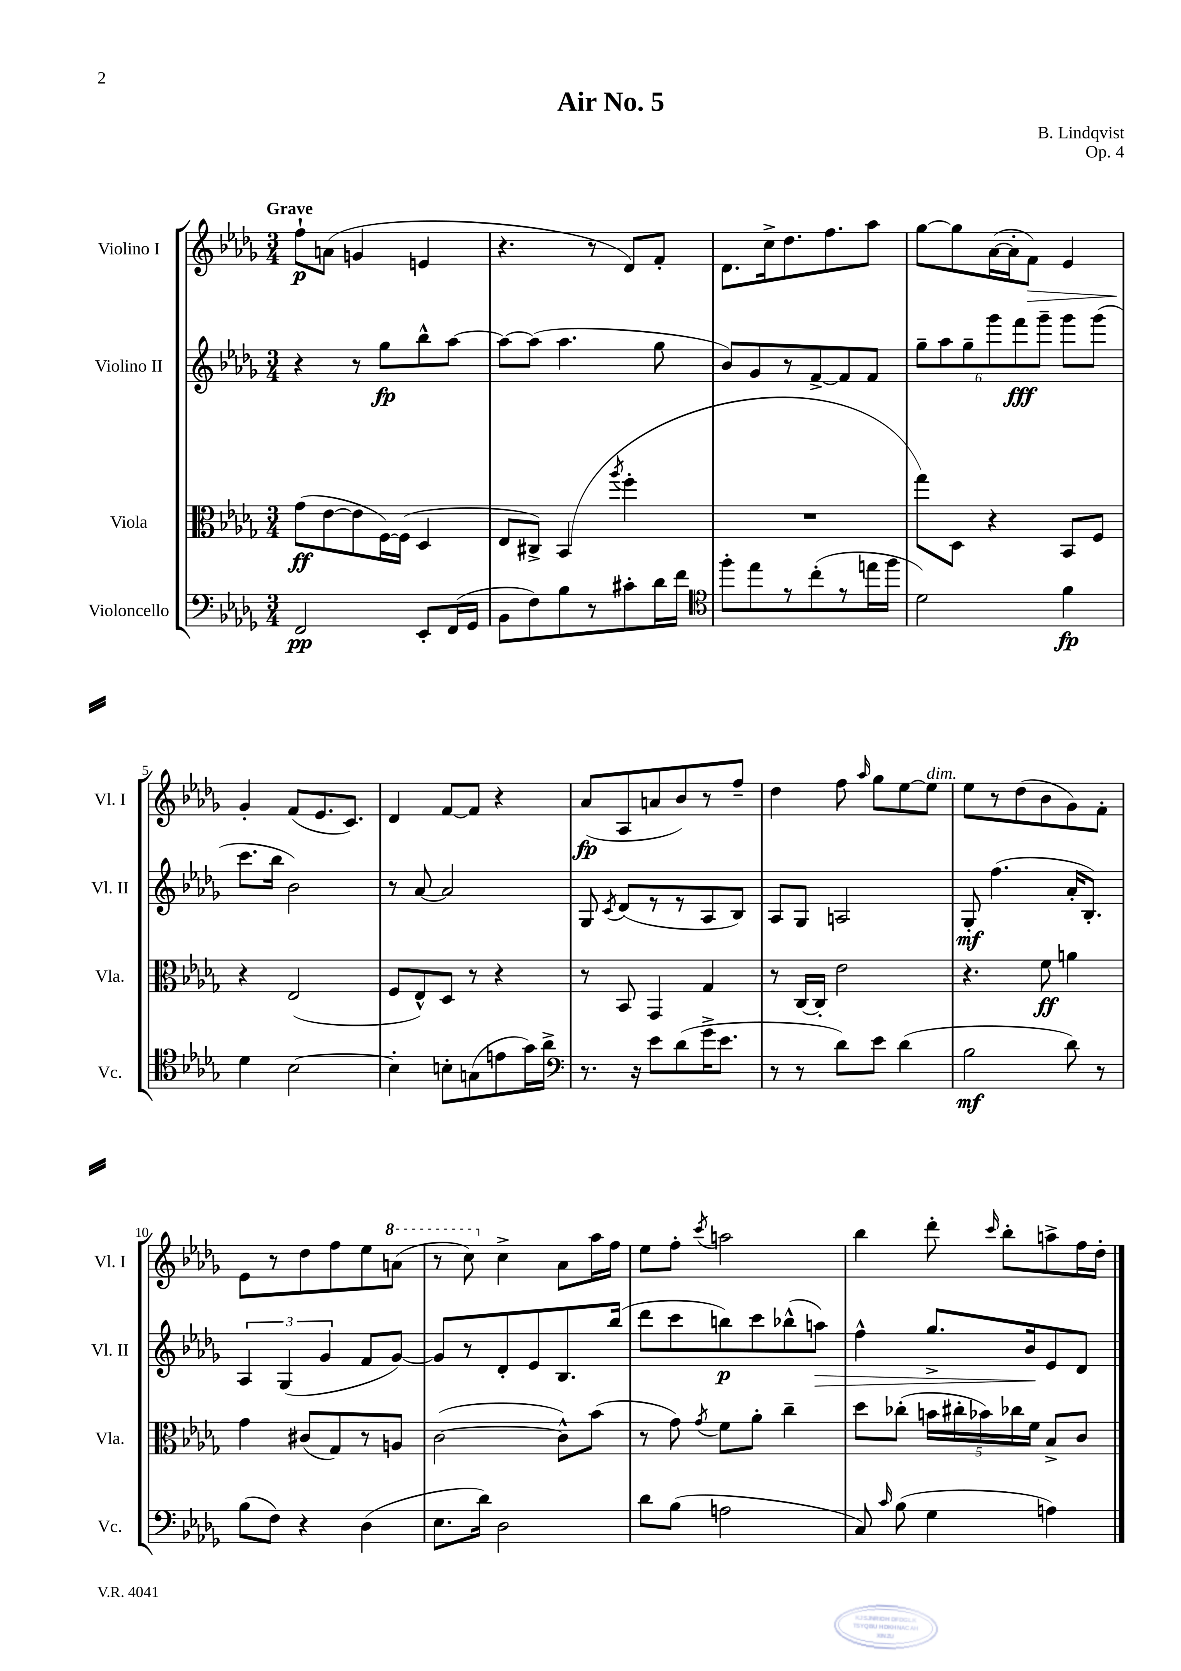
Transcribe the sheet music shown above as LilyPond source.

\header { title = "Air No. 5" composer = "B. Lindqvist" opus = "Op. 4" }
<<
\new StaffGroup <<
\new Staff = "s0" \with { instrumentName = "Violino I" shortInstrumentName = "Vl. I" } {
    \clef treble \key des \major \numericTimeSignature \time 3/4 \tempo "Grave"
    \autoBeamOff f''8[-!\p a'8]( g'4 e'4 |
    r4. r8 des'8[) f'8]-. |
    des'8.[ c''16-> des''8. f''8. aes''8] |
    ges''8[~ ges''8 aes'16~( aes'16-. f'8]\>) ees'4 |
    ges'4-.\! f'8[( ees'8. c'8.]) |
    des'4 f'8[~ f'8] r4 |
    aes'8[\fp( aes8 a'8 bes'8) r8 f''8]-- |
    des''4 f''8 \grace { aes''16 } ges''8[ ees''8~ ees''8]^\markup { \italic "dim." } |
    ees''8[ r8 des''8( bes'8 ges'8) f'8]-. |
    ees'8[ r8 des''8 f''8 ees''8 \ottava #1 a''8]( |
    r8 c'''8) \ottava #0 c''4-> aes'8[ aes''16 f''16] |
    ees''8[ f''8]-. \acciaccatura { c'''8 } a''2 |
    bes''4 des'''8-. \grace { c'''16 } bes''8[-. a''8-> f''16 des''16]-. \bar "|." |
}
\new Staff = "s1" \with { instrumentName = "Violino II" shortInstrumentName = "Vl. II" } {
    \clef treble \key des \major \numericTimeSignature \time 3/4
    \autoBeamOff r4 r8 ges''8[\fp bes''8-^ aes''8]~ |
    aes''8[~ aes''8]( aes''4. ges''8 |
    bes'8[) ges'8 r8 f'8~-> f'8 f'8] |
    \tuplet 6/4 { ges''8[-- aes''8 ges''8-- ges'''8 f'''8\fff ges'''8]-- } ges'''8[ ges'''8]( |
    c'''8.[ bes''16] bes'2) |
    r8 aes'8~ aes'2 |
    ges8 \acciaccatura { c'8 } des'8[( r8 r8 aes8 bes8]) |
    aes8[ ges8] a2 |
    ges8-.\mf f''4.( aes'16[-. bes8.]-.) |
    \tuplet 3/2 { aes4 ges4( ges'4 } f'8[ ges'8]~) |
    ges'8[ r8 des'8-. ees'8 bes8. bes''16]( |
    des'''8[ c'''8 b''8\p) c'''8 bes''8-^( a''8]\>) |
    f''4-^ ges''8.[-> bes'16\! ees'8 des'8] \bar "|." |
}
\new Staff = "s2" \with { instrumentName = "Viola" shortInstrumentName = "Vla." } {
    \clef alto \key des \major \numericTimeSignature \time 3/4
    \autoBeamOff ges'8[\ff( ees'8~ ees'8 f16~) f16]( des4 |
    ees8[ cis8]->) bes,4( \acciaccatura { aes''8 } f''4-. |
    R2. |
    ges''8[) des8] r4 bes,8[ f8] |
    r4 ees2( |
    f8[ ees8-^) des8] r8 r4 |
    r8 bes,8 ges,4 ges4 |
    r8 c16[~ c16]-. ees'2 |
    r4. f'8\ff a'4 |
    ges'4 cis'8[( ges8) r8 a8] |
    c'2~( c'8[-^) bes'8]( |
    r8 ges'8) \acciaccatura { ges'8 } f'8[ aes'8]-. c''4-- |
    des''8[ ces''8]-.( \tuplet 5/4 { b'16[ cis''16-. bes'16) ces''16 f'16] } bes8[-> c'8] \bar "|." |
}
\new Staff = "s3" \with { instrumentName = "Violoncello" shortInstrumentName = "Vc." } {
    \clef bass \key des \major \numericTimeSignature \time 3/4
    \autoBeamOff f,2\pp ees,8[-. f,16( ges,16] |
    bes,8[ f8) bes8 r8 cis'8-. des'16 f'16] |
    \clef tenor f''8[-. ees''8 r8 c''8-.( r8 e''16 f''16] |
    des'2) f'4\fp |
    des'4 bes2~ |
    bes4-. b8[-. g8( e'8 ges'16) aes'16]-> |
    \clef bass r8. r16 ees'8[ des'8( ges'16-> ees'8.] |
    r8 r8 des'8[) ees'8] des'4( |
    bes2\mf des'8) r8 |
    bes8[( f8]) r4 des4( |
    ees8.[ des'16]) des2 |
    des'8[ bes8]( a2 |
    c8) \grace { c'16 } bes8( ges4 a4) \bar "|." |
}
>>
>>
